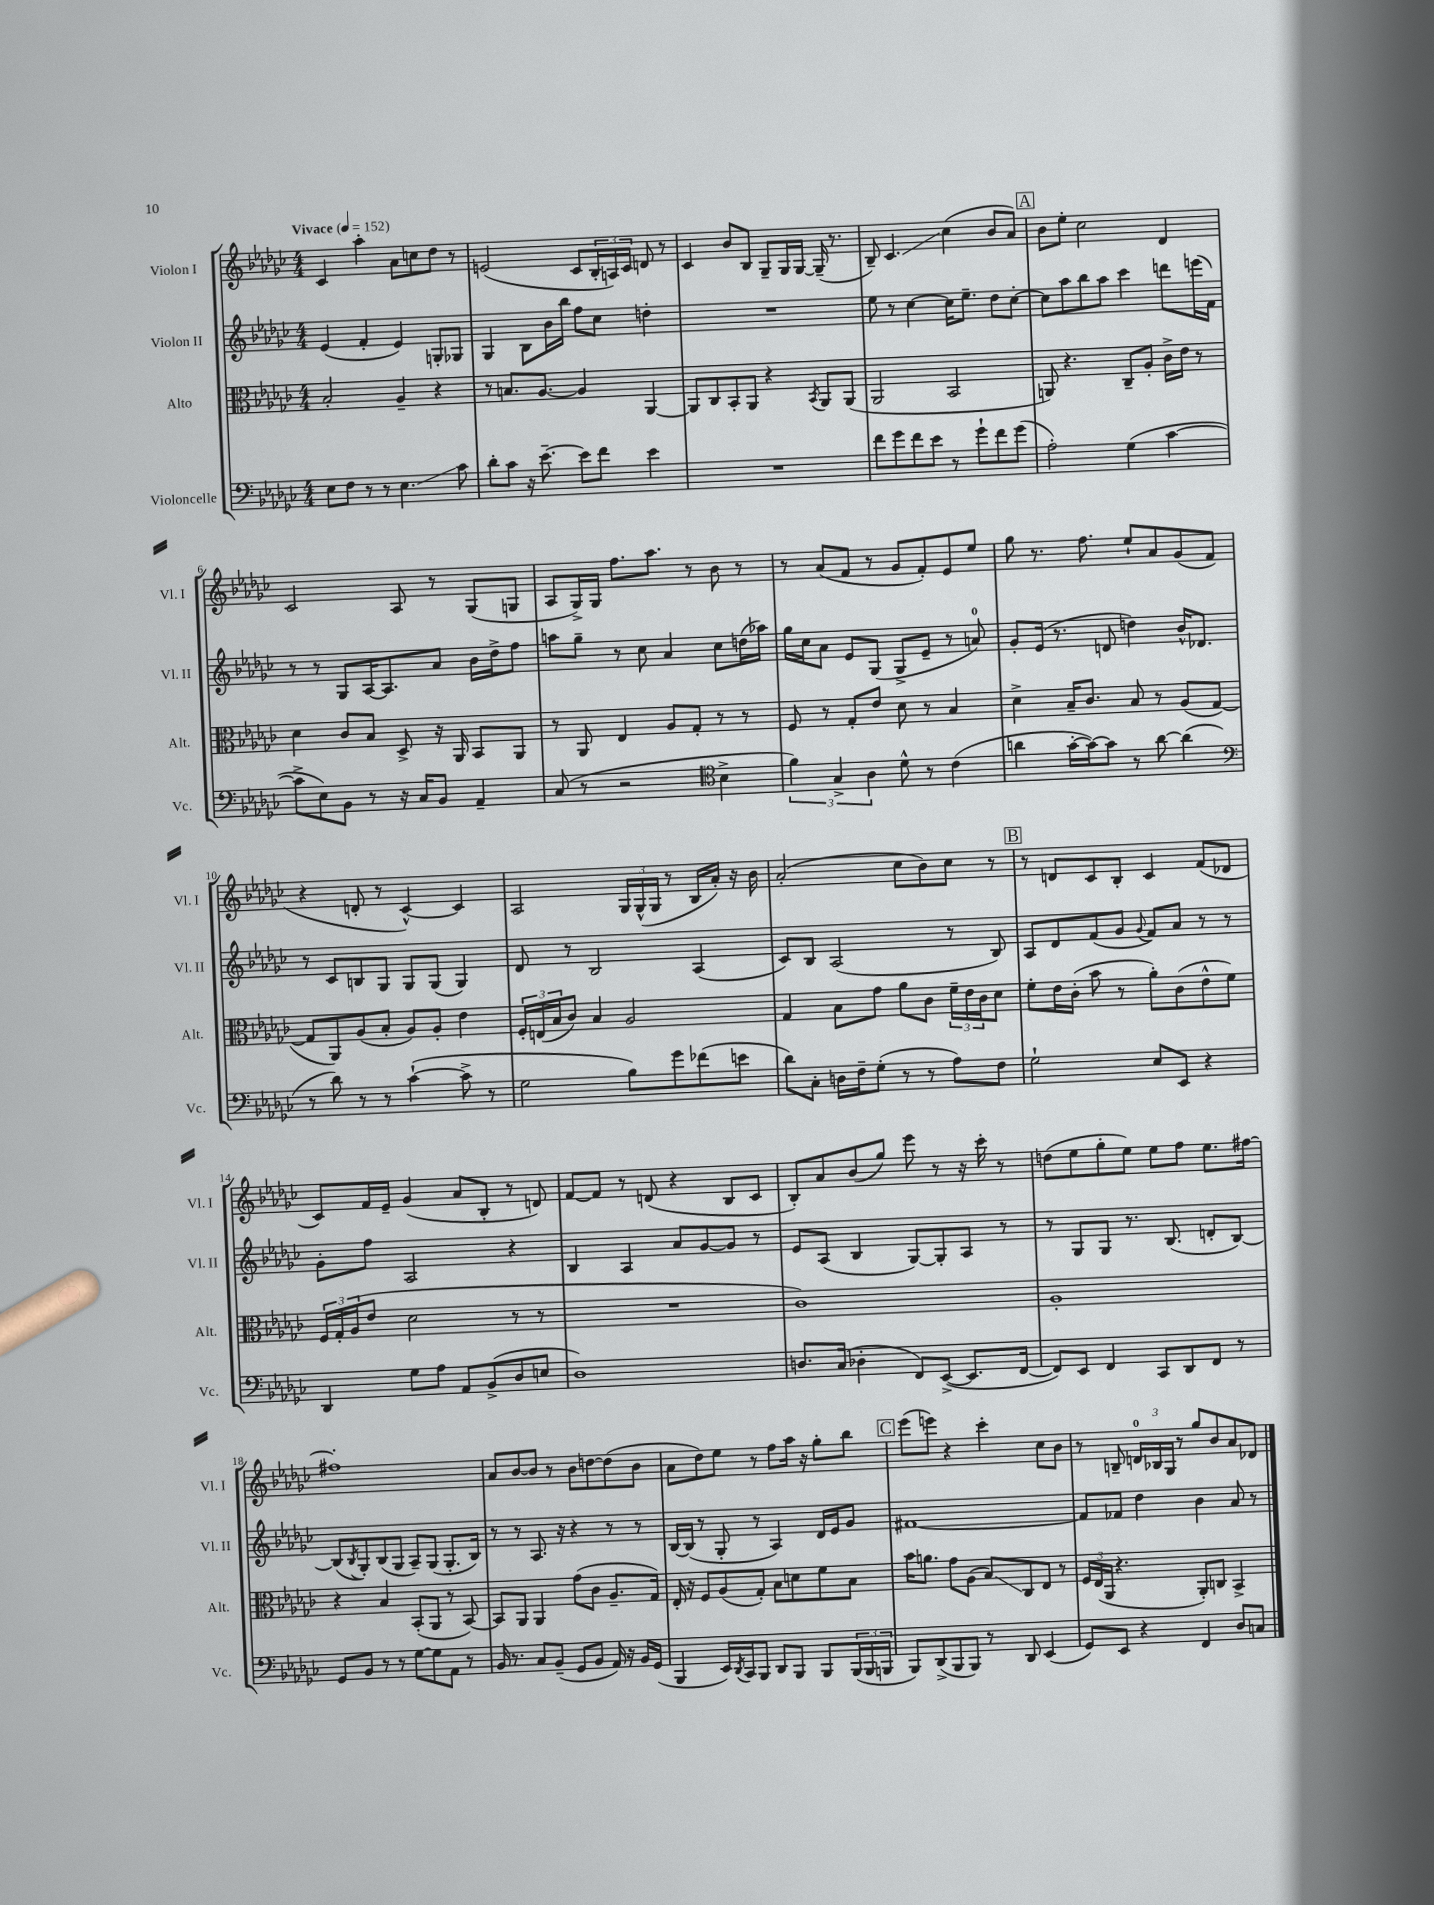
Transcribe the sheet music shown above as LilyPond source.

<<
\new StaffGroup <<
\new Staff = "s0" \with { instrumentName = "Violon I" shortInstrumentName = "Vl. I" } {
    \clef treble \key ges \major \numericTimeSignature \time 4/4 \tempo "Vivace" 4 = 152
    ces'4 aes''4-. aes'8 c''8 des''8 r8 |
    e'2( ces'8 \tuplet 3/2 { bes16-. a16) ces'16 } d'8 r8 |
    ces'4 bes'8 bes8 ges8-- ges16 ges16~ ges16--( r8. |
    bes8--) ces'4.\glissando ces''4( bes'8 aes'8) |
    \mark \markup { \box "A" } bes'8 ees''8-. ces''2 des'4 |
    ces'2 aes8 r8 ges8( g8 |
    aes8 ges16->) ges16 f''8. aes''8. r8 bes'8 r8 |
    r8 aes'8( f'8 r8 ges'8 f'8-.) ees'8 ees''8 |
    ges''8 r8. f''8. ees''8-! aes'8 ges'8( f'8 |
    r4 d'8-. r8 ces'4~-^) ces'4 |
    aes2 \tuplet 3/2 { ges16 ges16-^( ges16 } r8 bes16 aes'16-.) r16 bes'16 |
    aes'2-.( ces''8 bes'8) ces''8 r8 |
    \mark \markup { \box "B" } r8 d'8 ces'8 bes8-. ces'4 f'8( des'8 |
    ces'8) f'16 ees'16-- ges'4( aes'8 bes8-. r8 d'8) |
    f'8~ f'8 r8 d'8( r4 bes8 ces'8 |
    bes8-.) aes'8 bes'8( ges''8) ees'''8 r8 r16 ces'''16-. r8 |
    d''8( ees''8 ges''8-. ees''8) ees''8 f''8 ees''8. fis''16~ |
    fis''1-. |
    aes'8 bes'8~ bes'8 r8 bes'8 d''8~ d''8( bes'8 |
    aes'8 des''8) ees''8 r8 f''8 aes''16 r16 ges''8-. bes''8 |
    \mark \markup { \box "C" } ees'''8( e'''8) r4 ces'''4-. ces''8 bes'8 |
    r8 b8-- \tuplet 3/2 { d'16-0 bes16 ges16 } r8 ges''8 bes'8 aes'8 des'8 \bar "|." |
}
\new Staff = "s1" \with { instrumentName = "Violon II" shortInstrumentName = "Vl. II" } {
    \clef treble \key ges \major \numericTimeSignature \time 4/4
    ees'4( f'4-. ees'4) g8-. ges8 |
    ges4 bes8 bes'16 bes''16 f''8 ces''8 d''4-. |
    R1 |
    ees''8 r8 ces''4~ ces''16 ees''8.-- des''8 ces''8~-. |
    \mark \markup { \box "A" } ces''8 aes''8 bes''8 aes''8 ces'''4 d'''8 e'''16( f'16) |
    r8 r8 ges8 aes16~ aes8. aes'8 bes'16 des''16-> f''8 |
    a''8 ges''8-- r8 ces''8 aes'4 ces''8 d''16( aes''16) |
    ges''16 ces''16 aes'8 ees'8 ges8( ges8-> ees'8-- r8 a'8-0) |
    ges'8-. ees'16( r8. d'8 d''4) bes'16-^ des'8. |
    r8 ces'8 b8 ges8 ges8 ges8( ges4) |
    des'8 r8 bes2 aes4( |
    ces'8) bes8 aes2( r8 bes8) |
    \mark \markup { \box "B" } aes8 des'8 f'8( ges'8 \appoggiatura { ges'8 } f'8) aes'8 r8 r8 |
    ges'8-. f''8 aes2 r4 |
    bes4 aes4 aes'8 ges'8~ ges'8 r8 |
    ees'8 aes8( bes4 ges8~) ges8-. aes8 r8 |
    r8 ges8 ges8 r8. bes8.( d'8-. bes8~) |
    bes8( \acciaccatura { bes8 } ges8-.) bes8( ges8 aes8--) ges8( ges8.-. bes16) |
    r8 r8 aes8. r16 r4 r8 r8 |
    bes16~ bes16( r8 ges8-. r8 aes4) des'16 ees'16 ges'8 |
    \mark \markup { \box "C" } fis'1~ |
    fis'8 fes'8 des''4 bes'4 aes'8 r8 \bar "|." |
}
\new Staff = "s2" \with { instrumentName = "Alto" shortInstrumentName = "Alt." } {
    \clef alto \key ges \major \numericTimeSignature \time 4/4
    bes2-. aes4-- r4 |
    r8 b8. aes8.~ aes4 aes,4~ |
    aes,8 ces8 bes,8-. aes,8 r4 \acciaccatura { bes,8 } aes,8 aes,8( |
    aes,2 bes,2 |
    \mark \markup { \box "A" } a,8) r4. ces8-- aes8-. ces'16-> ees'16 r8 |
    des'4 ces'8 bes8 des8-> r16 aes,16 bes,8 aes,8 |
    r8 aes,8 ees4 aes8 ges8-. r8 r8 |
    f8 r8 ges8-. ees'8 des'8 r8 bes4 |
    des'4-> bes16-- ces'8. bes8 r8 aes8( ges8~ |
    ges8 aes,8) aes8( bes8-. aes8) aes8-. ees'4 |
    \tuplet 3/2 { f16-. e16( bes16 } ces'8) bes4 aes2 |
    ges4 bes8 ges'8 aes'8 ces'8 \tuplet 3/2 { f'16-- ees'16 ces'16 } des'8 |
    \mark \markup { \box "B" } f'8-. ees'16 ces'16-.( bes'8 r8 aes'8-.) ces'8( ees'8-^ f'8) |
    \tuplet 3/2 { f16 ges16-. aes16( } ees'8 des'2 r8 r8 |
    R1 |
    ces'1) |
    aes1-. |
    r4 bes4 bes,8-.( aes,8 r8 bes,8~) |
    bes,8 aes,8 aes,4 ges'8( ces'8 aes8.-- ges16) |
    ees16-. r16 f8 aes8( ges8-.) bes8 d'8 f'8 bes8 |
    \mark \markup { \box "C" } bes'16 a'8. ges'8 aes8( bes8\glissando) ces8 ees8 r8 |
    \tuplet 3/2 { f16 ees16( aes,16 } r4. aes,8-.) c8 bes,4-> \bar "|." |
}
\new Staff = "s3" \with { instrumentName = "Violoncelle" shortInstrumentName = "Vc." } {
    \clef bass \key ges \major \numericTimeSignature \time 4/4
    ees8 f8 r8 r8 ees4.\glissando ces'8 |
    des'8-. ces'8 r16 ees'8.~-- ees'8 f'8 ees'4 |
    R1 |
    f'8 ges'8 f'8 ees'8 r8 ges'8-! f'8 ges'8( |
    \mark \markup { \box "A" } aes2-.) ges4( ces'4~ |
    ces'8-> ees8) bes,8 r8 r16 ces16 bes,8 aes,4-- |
    ces8( r8 r2 \clef tenor bes4-> |
    \tuplet 3/2 { f'4) ges4-> aes4 } des'8-^ r8 ces'4( |
    a'4 ges'16~-. ges'16~) ges'8 r8 a'8~ a'4( |
    \clef bass r8 des'8) r8 r8 ces'4~-!( ces'8-> r8 |
    ges2 bes8) ges'8 fes'8( e'8 |
    des'8) ces8-. d16 f16-- ges8-.( r8 r8 aes8) f8 |
    \mark \markup { \box "B" } ges2-! ees8 ees,8 r4 |
    des,4 ges8 aes8 aes,8 bes,8->( des8 e8 |
    des1) |
    d8. ces16( des4-. f,8) ees,8~->( ees,8. f,16~ |
    f,8) ees,8 f,4 ces,8 des,8 f,8 r8 |
    ges,8 bes,8 r8 r8 ges8~ ges8 aes,8 r8 |
    bes,16 r8. ces8 bes,8--( ges,8 bes,8 aes,16) r16 bes,16 ges,16( |
    bes,,4 ees,16) \acciaccatura { des,8 } ces,16 bes,,8 des,8 bes,,8 bes,,8 \tuplet 3/2 { bes,,16( bes,,16 b,,16 } |
    \mark \markup { \box "C" } bes,,8) des,8->( bes,,8 bes,,8) r8 des,8 ees,4( |
    ges,8) ees,8 r4 f,4 des8 c8 \bar "|." |
}
>>
>>
